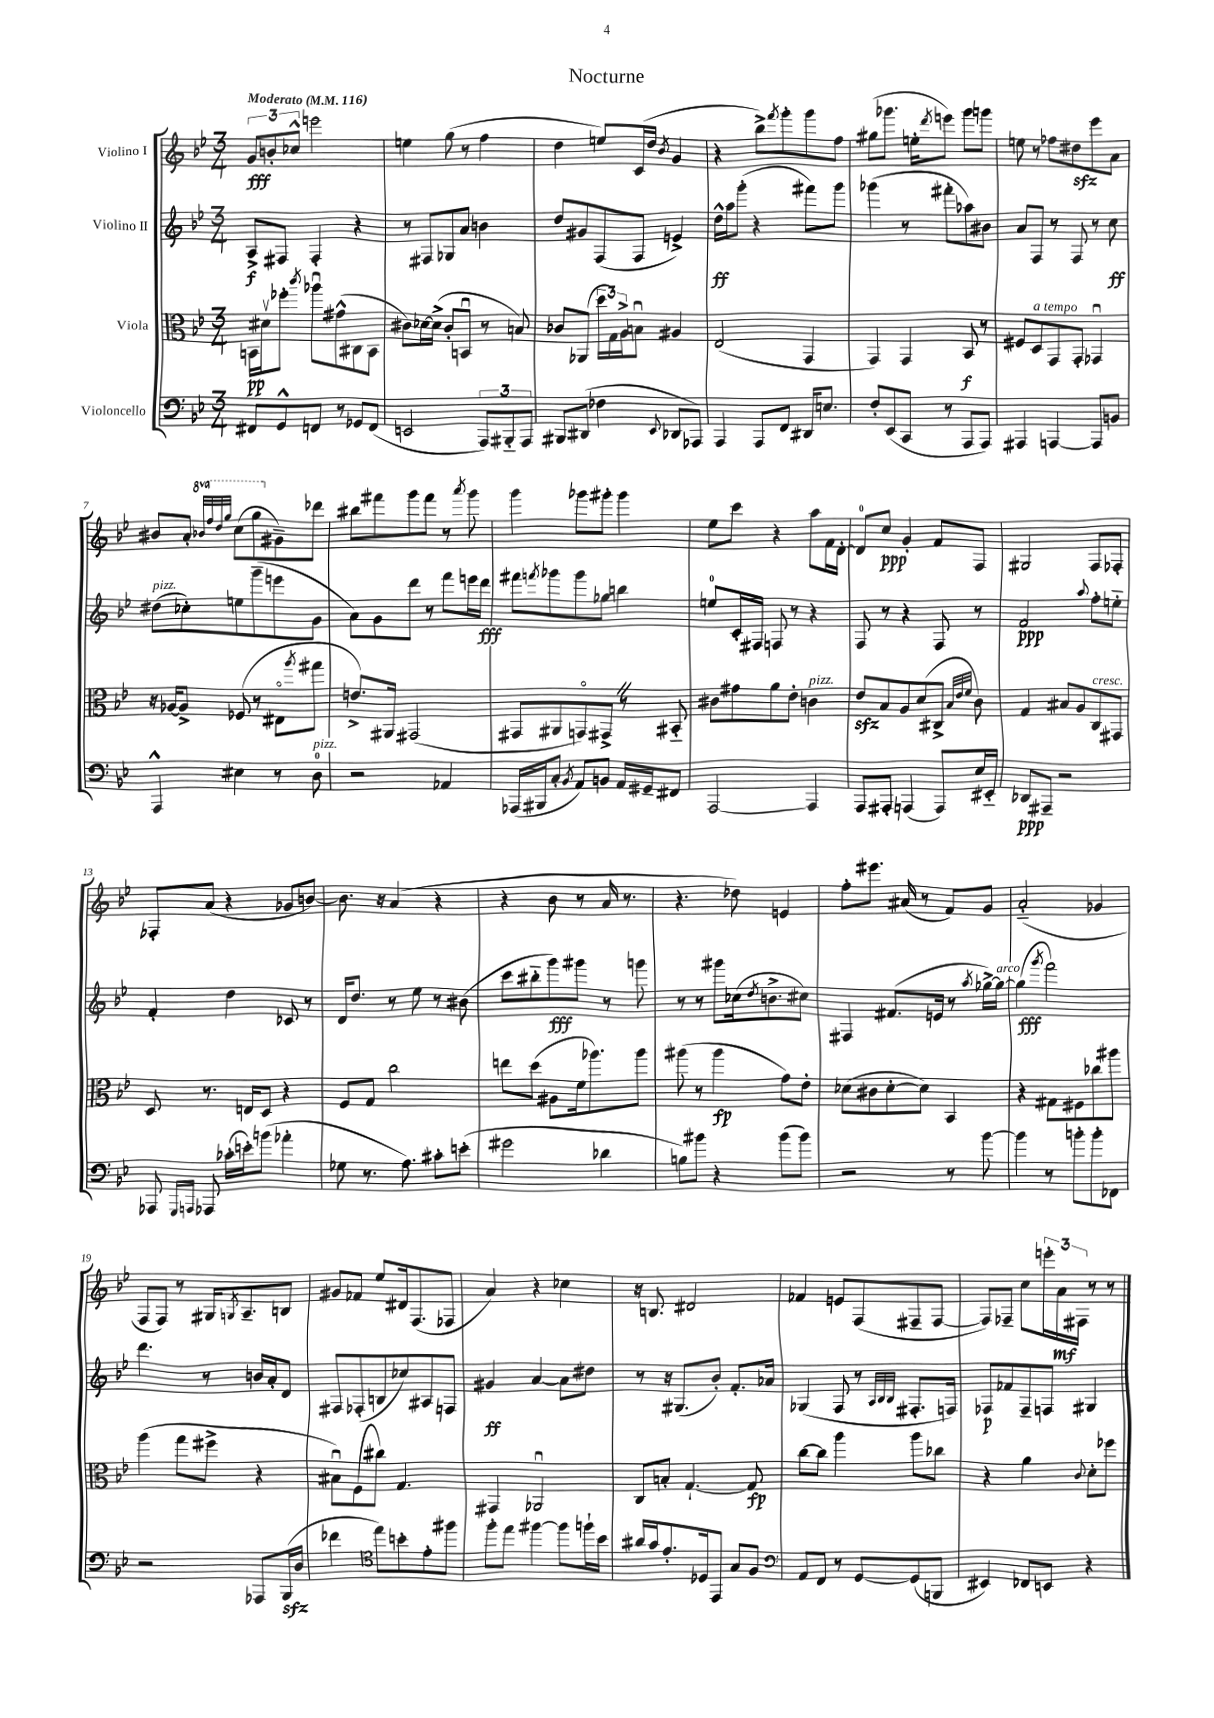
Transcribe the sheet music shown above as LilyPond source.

\header { title = "Nocturne" }
<<
\new StaffGroup <<
\new Staff = "s0" \with { instrumentName = "Violino I" } {
    \clef treble \key bes \major \numericTimeSignature \time 3/4 \set Staff.ottavationMarkups = #ottavation-simple-ordinals \tempo "Moderato" 4 = 116
    \tuplet 3/2 { g'8\fff b'8-. ces''8-^ } e'''2 |
    e''4 g''8( r8 f''4 |
    d''4 e''8) c'16( d''16 \acciaccatura { bes'8 } g'4 |
    r4 bes''8->) \acciaccatura { f'''8 } g'''8-. g'''8 f''8 |
    gis''8( ges'''8. e''16-. \acciaccatura { d'''8 } e'''8) ges'''8 g'''8 |
    e''8 r8 fes''8 dis''8\sfz ees'''8 a'8 |
    bis'8 a'8-. \ottava #1 \grace { bes''!32 f'''32 d'''32 g'''32 } c'''8( g'''8 \ottava #0 gis'8--) des'''8 |
    bis''8 fis'''8 g'''8 fis'''8 r8 \acciaccatura { a'''8 } g'''8 |
    g'''4 ges'''8 gis'''8-. gis'''4 |
    ees''8 c'''8 r4 a''8 f'16 d'16~-. |
    d'8-0 c''8\ppp g'4-. f'8 f8 |
    gis2 f8 fes8-. |
    fes8-. a'8( r4 ges'8 b'8~) |
    b'8. r16 a'4( r4 |
    r4 bes'8 r8 a'16 r8. |
    r4. des''8) e'4 |
    f''8-. eis'''8. ais'16( r8 f'8) g'8 |
    a'2-_( ges'4 |
    f8 f8) r8 gis16 \acciaccatura { g8 } a8.-- b8 |
    gis'8 fes'8 ees''8 dis'16 f8.( fes8 |
    a'4) r4 ces''4 |
    r16 b8. dis'2 |
    fes'4 e'8 f8( fis8-- fis8~ |
    fis8) fes8-- c''8 \tuplet 3/2 { e'''16-. a'16\mf fis16 } r8 r8 \bar "|." |
}
\new Staff = "s1" \with { instrumentName = "Violino II" } {
    \clef treble \key bes \major \numericTimeSignature \time 3/4
    a8->\f fis8 fis4-. r4 |
    r8 fis8 ges8 a'8 b'4 |
    d''8 gis'8 f8( f8 e'4->) |
    d''16-^\ff a''16 g'''8-.( r4 fis'''8) g'''8 |
    ges'''4( r8 fis'''8-. aes''8) bis'8 |
    a'8 f8 r8 f8 r8 c''8\ff |
    dis''8^\markup { \italic "pizz." }( ces''8-.) e''8 g'''8--( e'''8 g'8 |
    a'8) g'8 d'''8 r8 f'''8 e'''16 d'''16\fff |
    fis'''8 \acciaccatura { f'''8 } ges'''8 ges'''8 ges''8 b''4 |
    e''8-0 c'16-. fis16 f8 r8 r4 |
    f8 r8 r4 f8 r8 |
    f'2\ppp \appoggiatura { a''8 } f''8-. e''8-_ |
    f'4-. d''4 ces'8 r8 |
    d'16 d''8. r8 ees''8 r8 bis'8( |
    c'''8 bis''8-_ g'''8\fff) gis'''8 r8 g'''8 |
    r8 r8 gis'''8 ces''16( \acciaccatura { d''8 } b'8.-> cis''8) |
    fis4 fis'8.( e'16 r8 \acciaccatura { a''8 } ges''16~->) ges''16~^\markup { \italic "arco" } |
    ges''4\fff( \acciaccatura { g'''8 } f'''2) |
    d'''4. r8 b'16 a'16-. d'8 |
    fis8 fes8-.( b8 ces''8) ais8 f8 |
    gis'4\ff a'4~ a'8 dis''8 |
    r8 r16 gis8.( bes'8-.) f'8.-. aes'16 |
    ges4( f8 r8 \grace { a32 bes32 bes32 } fis8.-. f16) |
    fes8\p fes'8 fes8-- f8 gis4 \bar "|." |
}
\new Staff = "s2" \with { instrumentName = "Viola" } {
    \clef alto \key bes \major \numericTimeSignature \time 3/4
    b,16\pp dis'16\upbow fes''8-. \acciaccatura { c'''8 } aes''8\downbow gis'8-^( cis8 b,8 |
    cis'8) des'16~ des'16->( cis'8-. b,8\downbow r8 b8) |
    ces'8 aes,8( \tuplet 3/2 { d''16 g16) a16-> } b8\downbow ais4 |
    ees2( g,4 |
    g,4) g,4 bes,8\f r8 |
    fis8 d8^\markup { \italic "a tempo" } g,8 g,8-. ges,4\downbow |
    r16 aes16~ aes8-> fes8( r8 eis8\flageolet \acciaccatura { a''8 } gis''8 |
    e'8.->) ais,16 gis,2( |
    gis,8 ais,8 g,8\flageolet) gis,8-> \once \override BreathingSign.text = \markup { \musicglyph "scripts.caesura.straight" } \breathe r8 bis,8-_ |
    cis'8 gis'8 a'8 ees'8-. c'4^\markup { \italic "pizz." } |
    ees'8\sfz bes8 a8 d'8( cis8-> \grace { bes32 ees'32 f'32 } c'8) |
    g4 bis8 a8 c8^\markup { \italic "cresc." } gis,8 |
    d8 r8. e16 d8 r4 |
    f8 g8 c''2 |
    e''8 d''8( ais8 f'16 aes''8.) aes''8 |
    ais''8( r8 ais''4\fp g'8) ees'8-. |
    des'8( cis'8 des'8~-. des'8) bes,4 |
    r4 gis8 fis8 ces''8 ais''8 |
    a''4( g''8 fis''8-> r4 |
    bis8\downbow) f8( cis''8) g4. |
    gis,4 aes,2\downbow |
    c8 b8-. g4.~-! g8\fp |
    c''8~ c''8 a''4 a''8 ces''8 |
    r4 a'4 \appoggiatura { c'8 } d'8-. fes''8 \bar "|." |
}
\new Staff = "s3" \with { instrumentName = "Violoncello" } {
    \clef bass \key bes \major \numericTimeSignature \time 3/4
    fis,8 g,8-^ f,8 r8 ges,8 f,8( |
    e,2 \tuplet 3/2 { a,,8) bis,,8-_ a,,8 } |
    bis,,8 dis,8( fes4 \appoggiatura { ees,8 } des,8 aes,,8) |
    a,,4 a,,8 f,8 dis,16 e8. |
    f8-. ees,8( c,8 r8 a,,8 a,,8) |
    ais,,4 a,,4~ a,,8 b,8 |
    a,,4-^ eis4 r8 d8-0^\markup { \italic "pizz." } |
    r2 aes,4 |
    aes,,16( bis,,16 c8-. \acciaccatura { bes,8 } a,8) b,8 a,16 gis,16-- fis,8 |
    a,,2~ a,,4 |
    a,,8 ais,,8-. a,,4( a,,8) ees16 eis,16-_ |
    des,8\ppp ais,,8-- r2 |
    aes,,8 \grace { g,,16 a,,16 } aes,,8 ces'16-.( e'16-.) b'8( aes'4-. |
    ges8 r8. a8.) cis'8-. e'8-.( |
    gis'2 des'4 |
    b8) bis'8 r4 bis'8( bis'8) |
    r2 r8 bes'8~ |
    bes'4 r8 b'8-. b'8-. fes,8 |
    r2 aes,,8 bes,,16\sfz( d16 |
    fes'4 \clef tenor ees''8) b'8-. ees'8-. fis''8 |
    f''8-. ees''8 fis''4~ fis''8 f''16-! bes'16 |
    ais'16 g'16 ees'8.-. des16 ees,8 g8 f8 |
    \clef bass a,8 f,8 r8 g,8~ g,8( b,,8 |
    eis,4) fes,8 e,8 r4 \bar "|." |
}
>>
>>
